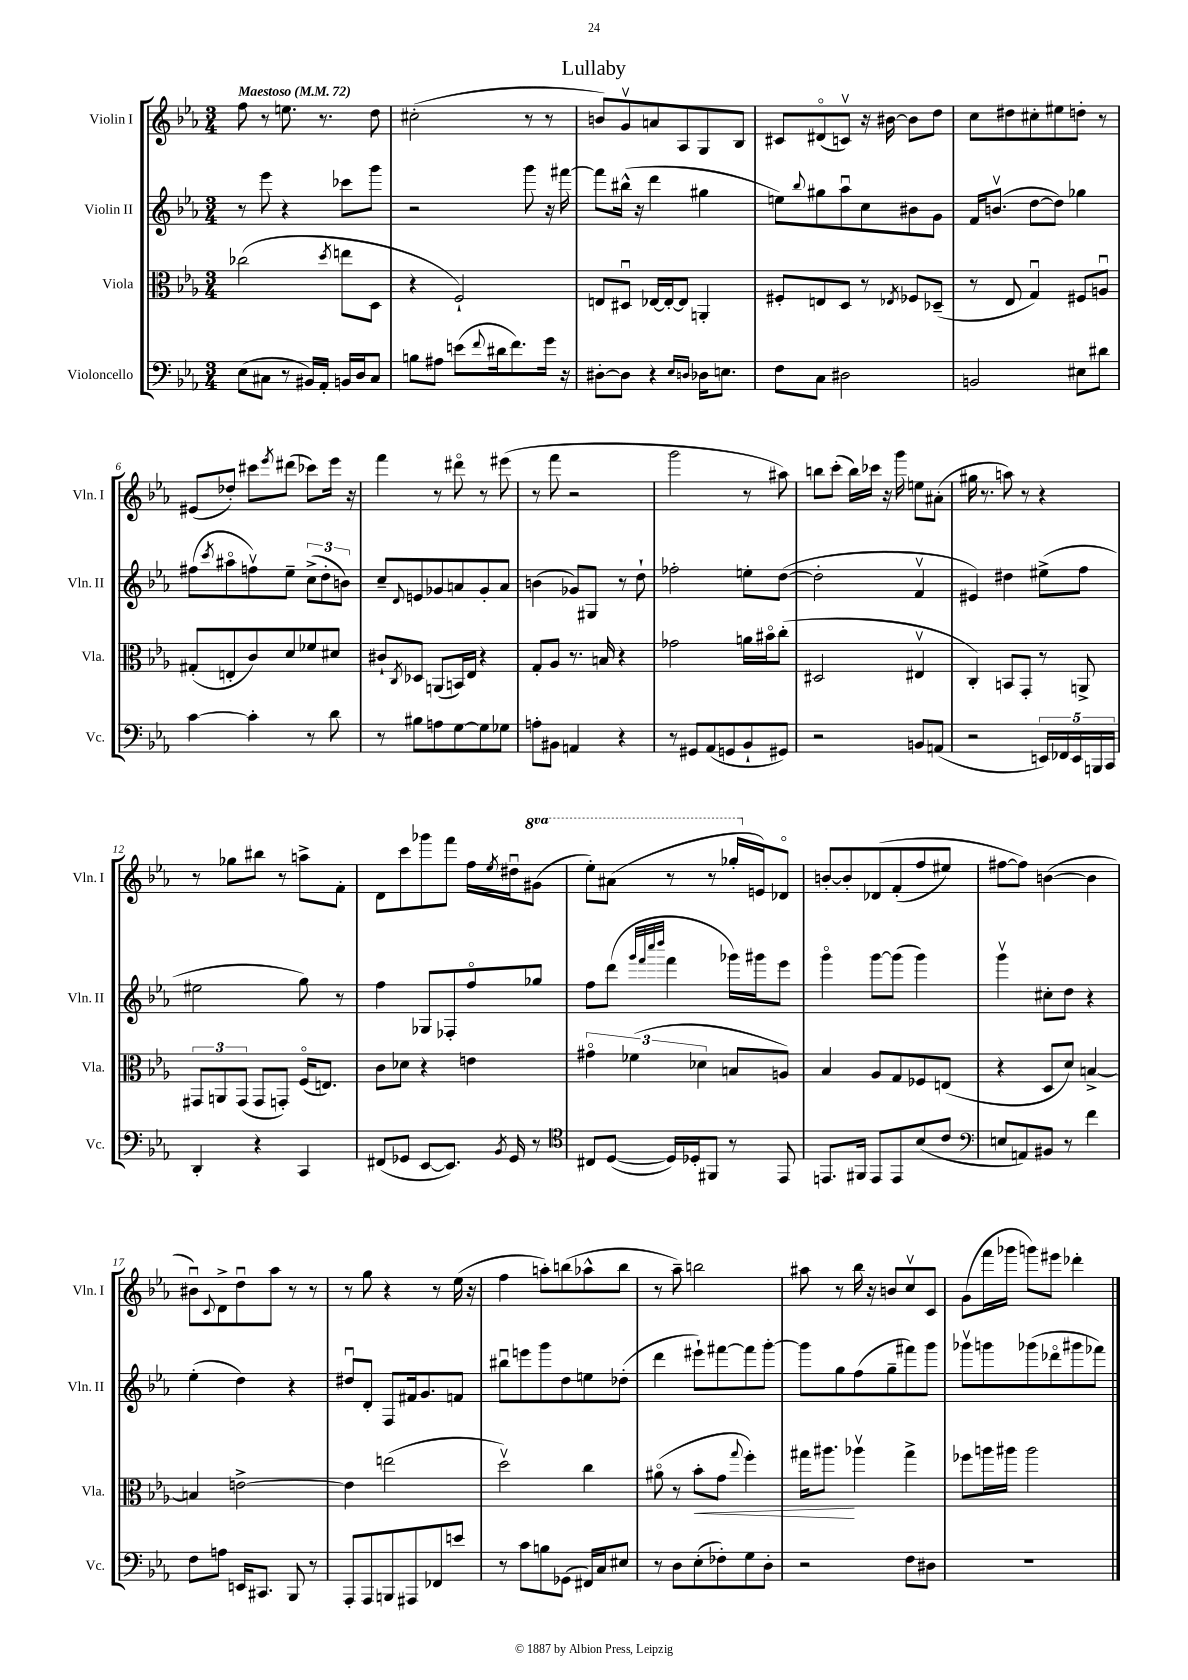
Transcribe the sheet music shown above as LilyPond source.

\header { title = "Lullaby" }
<<
\new StaffGroup <<
\new Staff = "s0" \with { instrumentName = "Violin I" shortInstrumentName = "Vln. I" } {
    \clef treble \key ees \major \numericTimeSignature \time 3/4 \set Staff.ottavationMarkups = #ottavation-simple-ordinals \tempo "Maestoso" 4 = 72
    f''8 r8 e''8. r8. d''8 |
    cis''2-.( r8 r8 |
    b'8) g'8\upbow a'8 aes8 g8 bes8 |
    cis'8 dis'8\flageolet( c'8\upbow) r16 bis'16~ bis'8 d''8 |
    c''8 dis''8 cis''8-. eis''8 d''8-. r8 |
    eis'8( des''8-.) cis'''8 \acciaccatura { ees'''8 } dis'''8( ces'''8) ees'''16 r16 |
    f'''4 r8 dis'''8\flageolet r8 eis'''8( |
    r8 f'''8 r2 |
    g'''2 r8 ais''8) |
    b''8 c'''8-.( b''16) ces'''16 r16 g'''16 e''8 ais'8-.( |
    gis''16 r8. a''8) r8 r4 |
    r8 ges''8 bis''8 r8 a''8-> f'8-. |
    d'8 c'''8 ges'''8 f'''8 f''16 \acciaccatura { ees''8 } dis''16\downbow \ottava #1 gis''8( |
    ees'''8-.) ais''8( r8 r8 ges'''16-. \ottava #0 e'16) des'8\flageolet |
    b'8~-. b'8-. des'8\( f'8-.( f''8 eis''8) |
    fis''8~ fis''8\) b'4~( b'4 |
    bis'8\downbow) \appoggiatura { c'8 } d'8-> d''8\downbow aes''8 r8 r8 |
    r8 g''8 r4 r8 ees''16( r16 |
    f''4 a''8-.) b''8( aes''8-^ b''8 |
    r8 aes''8--) b''2 |
    ais''8 r8 bes''16 r16 b'8 c''8\upbow c'8 |
    g'8( f'''16 ges'''16 g'''8) eis'''8 des'''4-. \bar "|." |
}
\new Staff = "s1" \with { instrumentName = "Violin II" shortInstrumentName = "Vln. II" } {
    \clef treble \key ees \major \numericTimeSignature \time 3/4
    r8 ees'''8 r4 ces'''8 g'''8 |
    r2 g'''8 r16 fis'''16~ |
    fis'''8 bis''16-^( r16 d'''4 gis''4 |
    e''8) \appoggiatura { bes''8 } gis''8 aes''8\downbow c''8 bis'8 g'8 |
    f'16 b'8.\upbow( d''8~ d''8) ges''4 |
    fis''8( \acciaccatura { c'''8 } ais''8\flageolet f''8\upbow) ees''8-- \tuplet 3/2 { c''8->( d''8-. b'8) } |
    c''8-- \appoggiatura { d'8 } e'8 ges'8 a'8 ges'8-. a'8 |
    b'4( ges'8) gis8 r8 d''8-! |
    fes''2-. e''8-. d''8~( |
    d''2-. f'4\upbow |
    eis'4) dis''4 eis''8->( f''8 |
    eis''2 g''8) r8 |
    f''4 ges8 fes8-. f''8\flageolet ges''8 |
    f''8 d'''8( \grace { g'''32 f'''32 c''''32 d''''32 } f'''4 ges'''16) gis'''16 ees'''8 |
    g'''4\flageolet g'''8~ g'''8( g'''4) |
    g'''4\upbow cis''8-. d''8 r4 |
    ees''4-.( d''4) r4 |
    dis''8\downbow d'8-. f8 fis'16 g'8. f'8 |
    bis''8\downbow e'''8 g'''8 d''8 e''8 des''8-.( |
    d'''4 eis'''8-!) fis'''8~ fis'''8 g'''8~-. |
    g'''8 g''8 f''8( g''8-- fis'''8) g'''8 |
    ges'''8\upbow g'''8 ges'''8( des'''8\flageolet gis'''8 fes'''8) \bar "|." |
}
\new Staff = "s2" \with { instrumentName = "Viola" shortInstrumentName = "Vla." } {
    \clef alto \key ees \major \numericTimeSignature \time 3/4
    ces''2( \acciaccatura { d''8 } e''8 d8 |
    r4 f2-!) |
    e8 dis8\downbow ees16~ ees16~-. ees8 a,4-. |
    fis8-. e8 d8 r8 \acciaccatura { ees8 } fes8 des8--( |
    r8 ees8 g4\downbow) fis8 a8\downbow |
    gis8-.( e8-. c'8) d'8 fes'8 dis'8 |
    cis'8-! \acciaccatura { c8 } des8 a,8( b,16) ees16 r4 |
    g8-. aes8 r8. b16 r4 |
    ges'2 a'16 bis'16\flageolet c''8-.( |
    dis2 eis4\upbow |
    c4-.) b,8 g,8-. r8 a,8-> |
    \tuplet 3/2 { gis,8 a,8 gis,8( } gis,8 g,8-.) f16\flageolet( e8.) |
    c'8 des'8 r4 e'4 |
    \tuplet 3/2 { gis'4\flageolet fes'4( des'4 } b8 a8) |
    bes4 aes8 g8 fes8 e8( |
    r4 d8 d'8) b4~-> |
    b4 e'2~-> |
    e'4 e''2( |
    d''2\upbow) c''4 |
    ais'8\flageolet( r8 bes'8-.\< g'8 \appoggiatura { g''8 } f''4-.) |
    gis''16 ais''8.\! aes''4\upbow gis''4-> |
    fes''8 a''16 ais''16 ais''2 \bar "|." |
}
\new Staff = "s3" \with { instrumentName = "Violoncello" shortInstrumentName = "Vc." } {
    \clef bass \key ees \major \numericTimeSignature \time 3/4
    ees8( cis8 r8 bis,16) aes,16-. b,16 d16 cis8 |
    b8 ais8 e'8( \appoggiatura { f'8 } dis'16 f'8.) g'16 r16 |
    dis8~-. dis8 r4 \grace { ees16 d16 } des16 e8. |
    f8 c8 dis2 |
    b,2 eis8 dis'8 |
    c'4~ c'4-. r8 d'8 |
    r8 bis8 a8 g8~ g8 ges8 |
    a8-. bis,8 a,4 r4 |
    r8 gis,8 aes,8( g,8 bes,8-! gis,8) |
    r2 b,8 a,8( |
    r2 \tuplet 5/4 { e,16) fes,16 e,16 b,,16 c,16 } |
    d,4-. r4 c,4 |
    fis,8( ges,8 ees,8~ ees,8.) \acciaccatura { bes,8 } ges,16 r8 |
    \clef tenor cis8 d8~( d16) des16-. fis,8 r8 ees,8 |
    e,8. fis,16 e,8 e,8 bes8( c'8 |
    \clef bass e8 a,8) bis,8 r8 f'4 |
    f8 a8 e,16 cis,8. bes,,8 r8 |
    aes,,8-. aes,,8 b,,8 ais,,8 fes,8 e'8 |
    r8 c'8 b8 ges,8( fis,16) c16 eis8 |
    r8 d8 ees8-.( fes8-.) g8 d8-. |
    r2 f8 dis8 |
    R2. \bar "|." |
}
>>
>>
